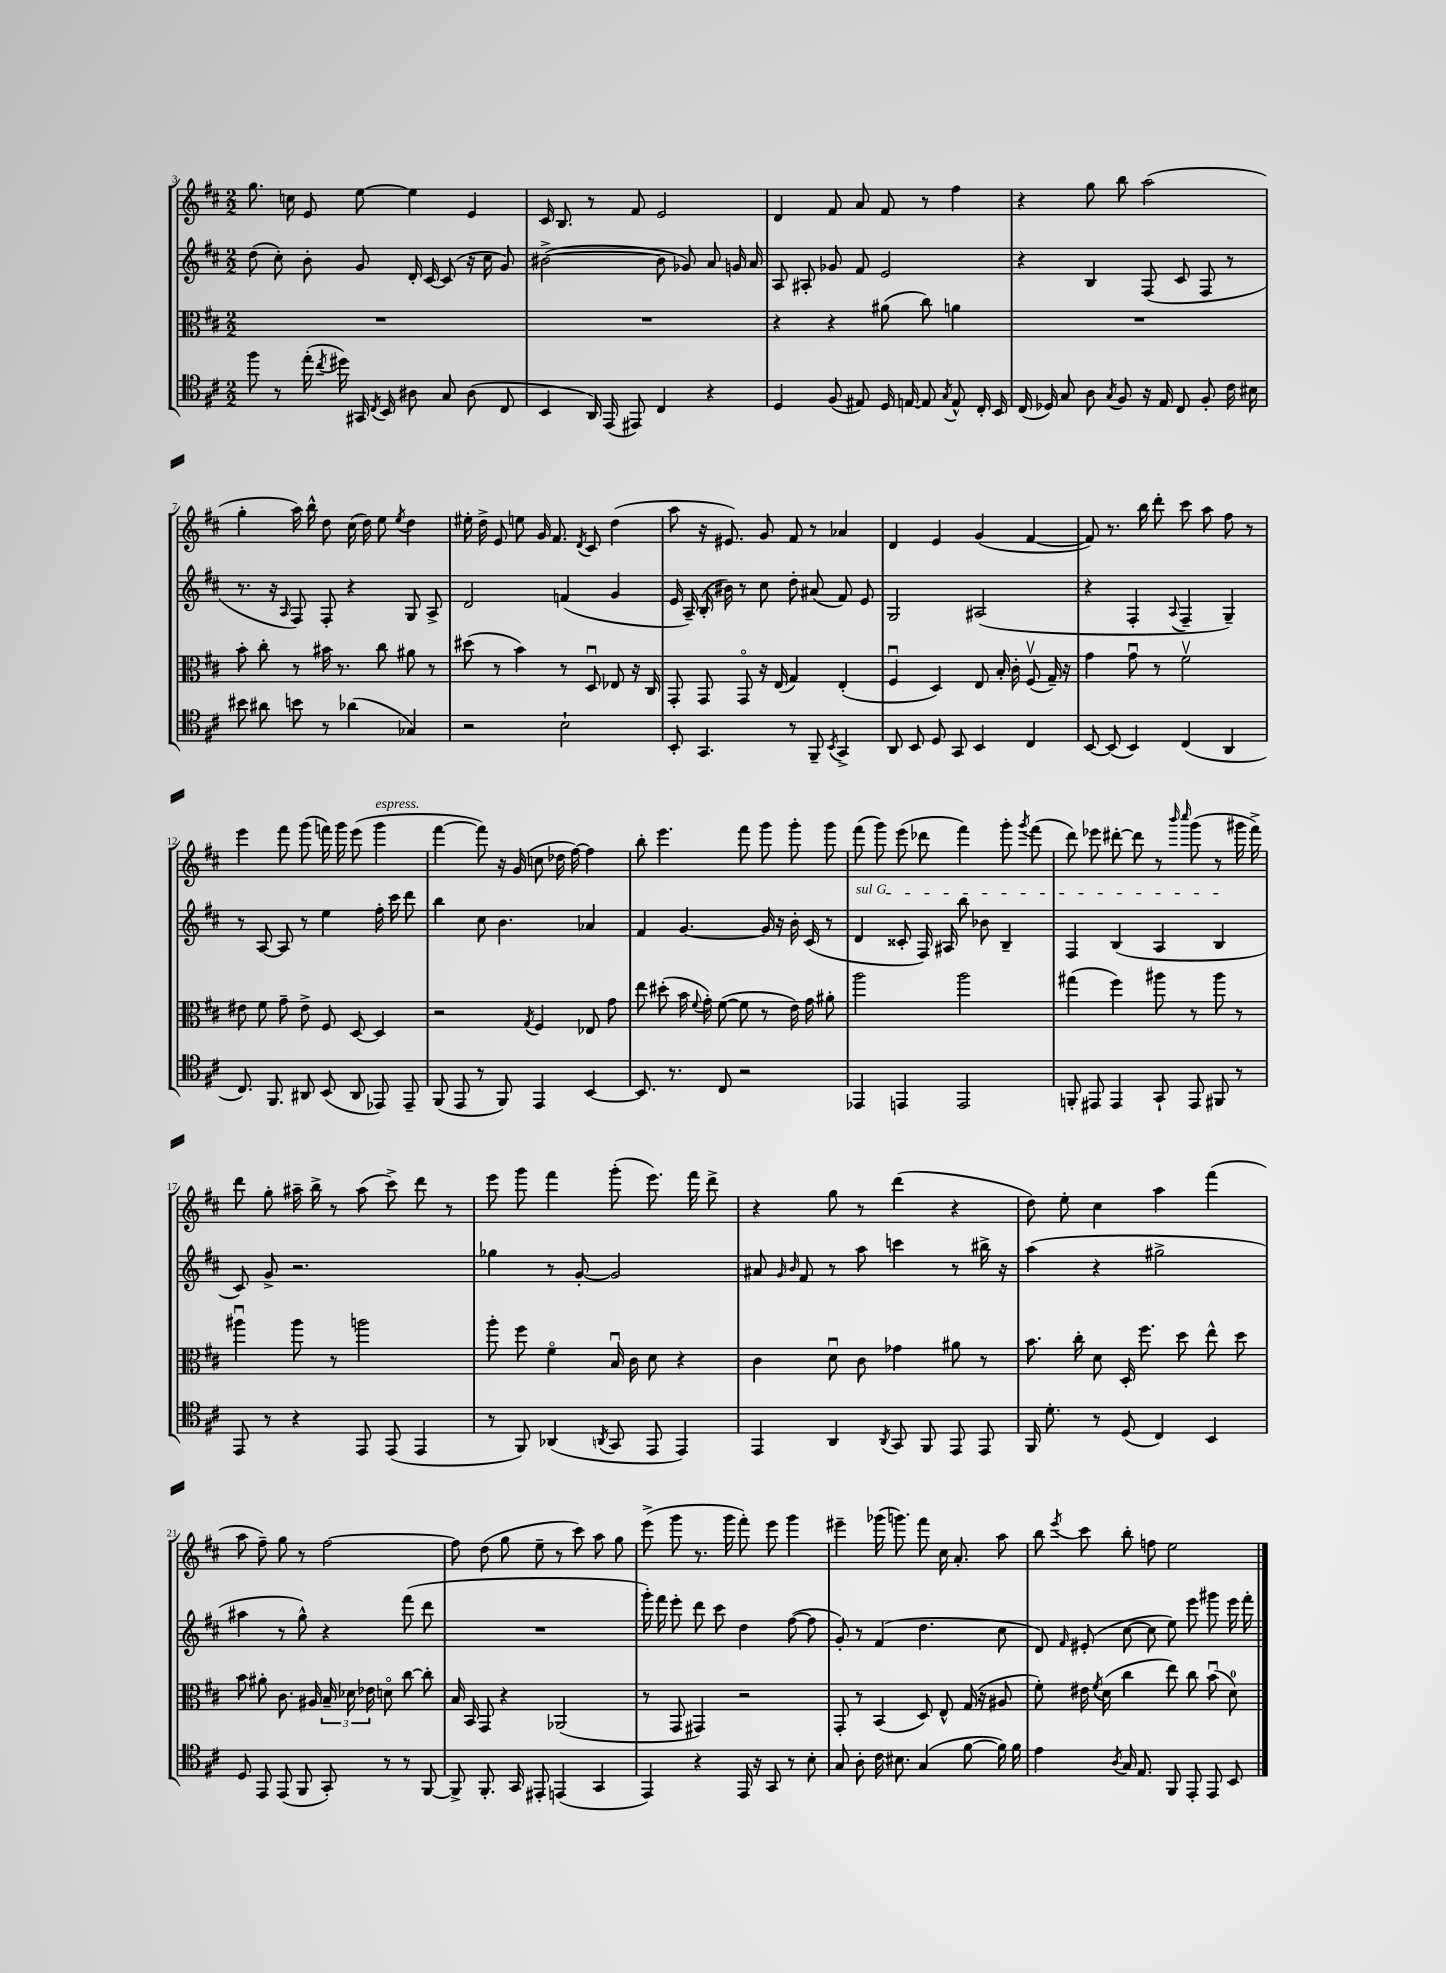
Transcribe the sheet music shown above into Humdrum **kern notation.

**kern	**kern	**kern	**kern
*part4	*part3	*part2	*part1
*staff4	*staff3	*staff2	*staff1
*clefC4	*clefC3	*clefG2	*clefG2
*k[f#c#]	*k[f#c#]	*k[f#c#]	*k[f#c#]
*M2/2	*M2/2	*M2/2	*M2/2
=3	=3	=3	=3
8ff#\	1r	(8dd\	8.gg\
8r	.	8cc#'\)	.
.	.	.	16ccn\
(16ee'\	.	8b'\	8e/
8qcc#/	.	.	.
16dd#X\)	.	.	.
16GG#X/	.	8g/	[8ee\
8qC#/	.	.	.
16BB/	.	.	.
8A#X\	.	16d'/	4ee\]
.	.	[16c#/	.
8G/	.	(8c#/]	.
(8A#\	.	16r	4e/
.	.	16cc#\	.
8C#/	.	8g/)	.
=4	=4	=4	=4
4BB/	1r	([2b#X^\	16c#/
.	.	.	8.B/
16AA/)	.	.	8r
(16EE/	.	.	.
8EE#X/)	.	.	8f#/
4C#/	.	8b#\]	2e/
.	.	8g-X/)	.
4r	.	8a/	.
.	.	16gn/	.
.	.	16a/	.
=5	=5	=5	=5
4D/	4r	8A/	4d/
.	.	8A#X'/	.
(8F#/	4r	8g-X/	8f#/
8E#X/)	.	8f#/	8a/
16D/	(8a#X\	2e/	8f#/
[16En/	.	.	.
8E/]	8cc#\)	.	8r
8qG/	.	.	.
8E^^/	4an\	.	4ff#\
16C#'/	.	.	.
16BB/	.	.	.
=6	=6	=6	=6
(16C#/	1r	4r	4r
16D-X/)	.	.	.
8G/	.	.	.
8A\	.	4B/	8gg\
8qG/	.	.	.
8F#/	.	.	8bb\
16r	.	(8F#/	(2aa\
16E/	.	.	.
8C#/	.	8c#/	.
8F#'/	.	8F#/	.
16c#\	.	8r	.
16B#X\	.	.	.
!!LO:LB:g=z
=7	=7	=7	=7
8b#X\	8b'\	8.r	4gg'\
8a#X\	8cc#'\	.	.
.	.	16r	.
.	.	16qqA/	.
8bn\	8r	8F#/)	16aa\)
.	.	.	16bb^^\
8r	16b#X\	8F#'/	8dd\
.	8.r	.	.
(4a-X\	.	4r	(16cc#\
.	.	.	16dd\)
.	8cc#\	.	8ee\
.	.	.	8qee/
4G-X/)	8a#X\	8G/	4dd\
.	8r	8A^/	.
=8	=8	=8	=8
2r	(8dd#X\	2d/	16ee#X'\
.	.	.	16dd^\
.	8r	.	8e/
.	4b\)	.	8een\
.	.	.	16g/
.	.	.	8.f#/
2B`\	8r	(4fn/	.
.	.	.	8qd/
.	8Du/	.	8c#/
.	8E-X/	4g/	(4dd\
.	16r	.	.
.	16C#/	.	.
=9	=9	=9	=9
8BB'/	8GG'/	16e/	8aa\
.	.	16A~/)	.
4.GG/	8GG/	(16B'/	16r
.	.	16b#X\)	8.e#X/)
.	8GG/	8r	.
.	16r	8cc#\	8g/
.	(16E/	.	.
8r	4G/)	8dd'\	8f#/
8FF#~/	.	(8a#X/	8r
8qBB/	.	.	.
4GG^/	(4E'/	8f#/)	4a-X/
.	.	8e/	.
=10	=10	=10	=10
8AA/	4F#u/	2G/	4d/
8BB/	.	.	.
8D/	4D/)	.	4e/
8GG/	.	.	.
4BB/	8E/	(2A#X/	(4g/
.	16B'/	.	.
.	16c#'\	.	.
4C#/	(8F#v/	.	[4f#/
.	16G~/)	.	.
.	16r	.	.
=11	=11	=11	=11
[8BB/	4g\	4r	8f#/])
(8BB/]	.	.	8.r
4BB/)	8gu\	4F#'/	.
.	.	.	16bb\
.	8r	.	8ddd'\
.	.	8qqA/	.
(4C#/	2f#v\	4F#~/	8ccc#\
.	.	.	8aa\
4AA/	.	4G~/)	8ff#\
.	.	.	8r
!!LO:LB:g=z
=12	=12	=12	=12
8.C#/)	8e#X\	8r	4eee\
.	8f#\	[8A/	.
8.FF#/	.	.	.
.	8g~\	8A/]	8fff#\
8AA#X/	8e#^\	8r	(8ggg\
(8BB/	8F#/	4ee\	16fffn\)
.	.	.	16ggg\
8AA#/	[8D/	.	(8eee\
!	!	!	!LO:TX:a:i:t=espress.
8EE-X/)	4D/]	16ff#'\	4ggg\
.	.	16ccc#\	.
8EE-~/	.	8ddd\	.
=13	=13	=13	=13
(8FF#/	2r	4bb\	[4fff#\
8EE/	.	.	.
8r	.	8cc#\	8fff#\])
8FF#/)	.	4.b\	16r
.	.	.	(16g/
.	8qG/	.	.
4EE/	4F#/	.	8ccn\
.	.	.	16dd-X\
.	.	.	[16ff#\)
[4BB/	8E-X/	4a-X/	4ff#\]
.	8g\	.	.
=14	=14	=14	=14
8.BB/]	8ee\	4f#/	8bb'\
.	(8dd#X'\	.	4.eee\
8.r	.	.	.
.	16b\	[4.g/	.
.	8qqf#/	.	.
.	16g'\)	.	.
8C#/	([8f#\	.	.
2r	8f#\]	.	8fff#\
.	8r	16g/]	8ggg\
.	.	16r	.
.	16e\)	16b'\	8ggg'\
.	16g\	(16c#/	.
.	8a#X'\	8r	8ggg\
=15	=15	=15	=15
!	!	!LO:TX:a:i:t=sul G	!
4EE-X/	2aa\	4d/	(8fff#\
.	.	.	8ggg\)
4EEn/	.	8c##X'/	(8eee\
.	.	16F#/)	8ddd-X\
.	.	16A#X/	.
2EE/	2aa\	8bb\	4fff#\)
.	.	8b-X\	.
.	.	4B~/	8ggg'\
.	.	.	8qggg/
.	.	.	(8fff#\
=16	=16	=16	=16
8FFn'/	(4gg#X\	4F#/	8ddd\)
8EE#X/	.	.	8eee-X\
4EE#/	4ff#\)	(4B/	[8ddd#X'\
.	.	.	8ddd#\]
8GG`/	8aa#X\	4A/	8r
.	.	.	16qqbbb/
.	.	.	16qqcccc#/
8EE#/	8r	.	(8ggg\
8FF#X/	8aa#\	4B/	8r
8r	8r	.	16ggg#X\
.	.	.	16fff#^\)
!!LO:LB:g=z
=17	=17	=17	=17
8EE/	4aa#Xu\	8c#/)	8ddd\
8r	.	8g^/	8gg'\
4r	8aa#\	2.r	16aa#X~\
.	.	.	16bb^\
.	8r	.	8r
8EE/	2aan\	.	(8aa#\
(8EE/	.	.	8ccc#^\)
4EE/	.	.	8ddd\
.	.	.	8r
=18	=18	=18	=18
8r	8aa'\	4gg-X\	8eee\
8FF#/)	8ff#\	.	8ggg\
(4AA-X/	4f#\	8r	4fff#\
.	.	[8g'/	.
8qAAn/	.	.	.
8GG/	16Bu/	2g/]	(8ggg'\
.	16c#\	.	.
8EE/	8d\	.	8.eee\)
4EE/)	4r	.	.
.	.	.	16fff#\
.	.	.	8ddd^\
=19	=19	=19	=19
4EE/	4c#\	8a#X/	4r
.	.	16qqg/	.
.	.	16qqb/	.
.	.	8f#/	.
4AA/	8du\	8r	8gg\
.	8c#\	8aa\	8r
8qAA/	.	.	.
8GG/	4g-X\	4cccn\	(4ddd\
8FF#/	.	.	.
8EE/	8a#X\	8r	4r
8EE/	8r	16bb#X^\	.
.	.	16r	.
=20	=20	=20	=20
16FF#/	8.b\	(4aa\	8dd\)
8.d'\	.	.	.
.	.	.	8ee'\
.	16cc#'\	.	.
8r	8d\	4r	4cc#\
(8D/	16D'/	.	.
.	8.ff#\	.	.
4C#/)	.	2gg#X^\	4aa\
.	8dd\	.	.
4BB/	8ee^^\	.	(4fff#\
.	8dd\	.	.
!!LO:LB:g=z
=21	=21	=21	=21
8D/	8b\	4aa#X\	8aa\
8EE/	8a#X'\	.	8ff#~\)
(8EE/	8.c#\	8r	8gg\
8FF#/	.	8gg^^\)	8r
.	16A#X/	.	.
8GG'/)	24B~/	4r	[2ff#\
.	24d-X\	.	.
.	24e-X\	.	.
8r	8dn\	.	.
8r	[8cc#\	(8fff#\	.
[8FF#/	8cc#'\]	8ddd\	.
=22	=22	=22	=22
8FF#^/]	16B/	1r	8ff#\]
.	16BB/	.	.
8.FF#'/	8GG/	.	(8dd\
.	4r	.	8gg\
16GG/	.	.	.
8EE#X'/	.	.	8ee~\
(4EEn/	(2AA-X/	.	8r
.	.	.	8ccc#\)
4GG/	.	.	8aa\
.	.	.	8gg\
=23	=23	=23	=23
4EE/)	8r	16ggg'\)	(8eee^\
.	.	16fff#\	.
.	8GG/	8eee'\	8ggg\
4r	4GG#X/)	8ddd\	8.r
.	.	8ccc#\	.
.	.	.	16ggg\
16EE/	2r	4dd\	8fff#'\)
16r	.	.	.
8GG/	.	.	8eee\
8r	.	([8ff#\	4ggg\
8B'\	.	8ff#\]	.
=24	=24	=24	=24
8G/	8GG'/	8g'/)	4eee#X~\
8A'\	8r	8r	.
16c#\	(4BB/	(4f#/	(16ggg-X\
8.B#X\	.	.	8.gggn\)
(4G/	8D/)	4.dd\	8fff#\
.	8E^^/	.	16cc#\
.	.	.	8.a'/
[8f#\	(16G/	.	.
.	16r	.	.
16f#\])	8A#X/	8cc#\	8aa\
16f#\	.	.	.
=25	=25	=25	=25
4e\	8f#'\)	8d/)	8bb\
.	.	16qqf#/	8qeee/
.	16e#X\	(8e#X'/	8ccc#\
.	8qf#/	.	.
.	(16d\	.	.
8qA/	.	.	.
16G/	4cc#\	[8cc#\	8bb'\
8.E/	.	.	.
.	.	8cc#\]	8ffn\
8FF#/	8ee\)	8ee\)	2ee\
8EE'/	8cc#\	8eee\	.
8EE/	(8bu\	8ggg#X\	.
8BB/	8d\)	16eee\	.
.	.	16fff#'\	.
==	==	==	==
*-	*-	*-	*-
